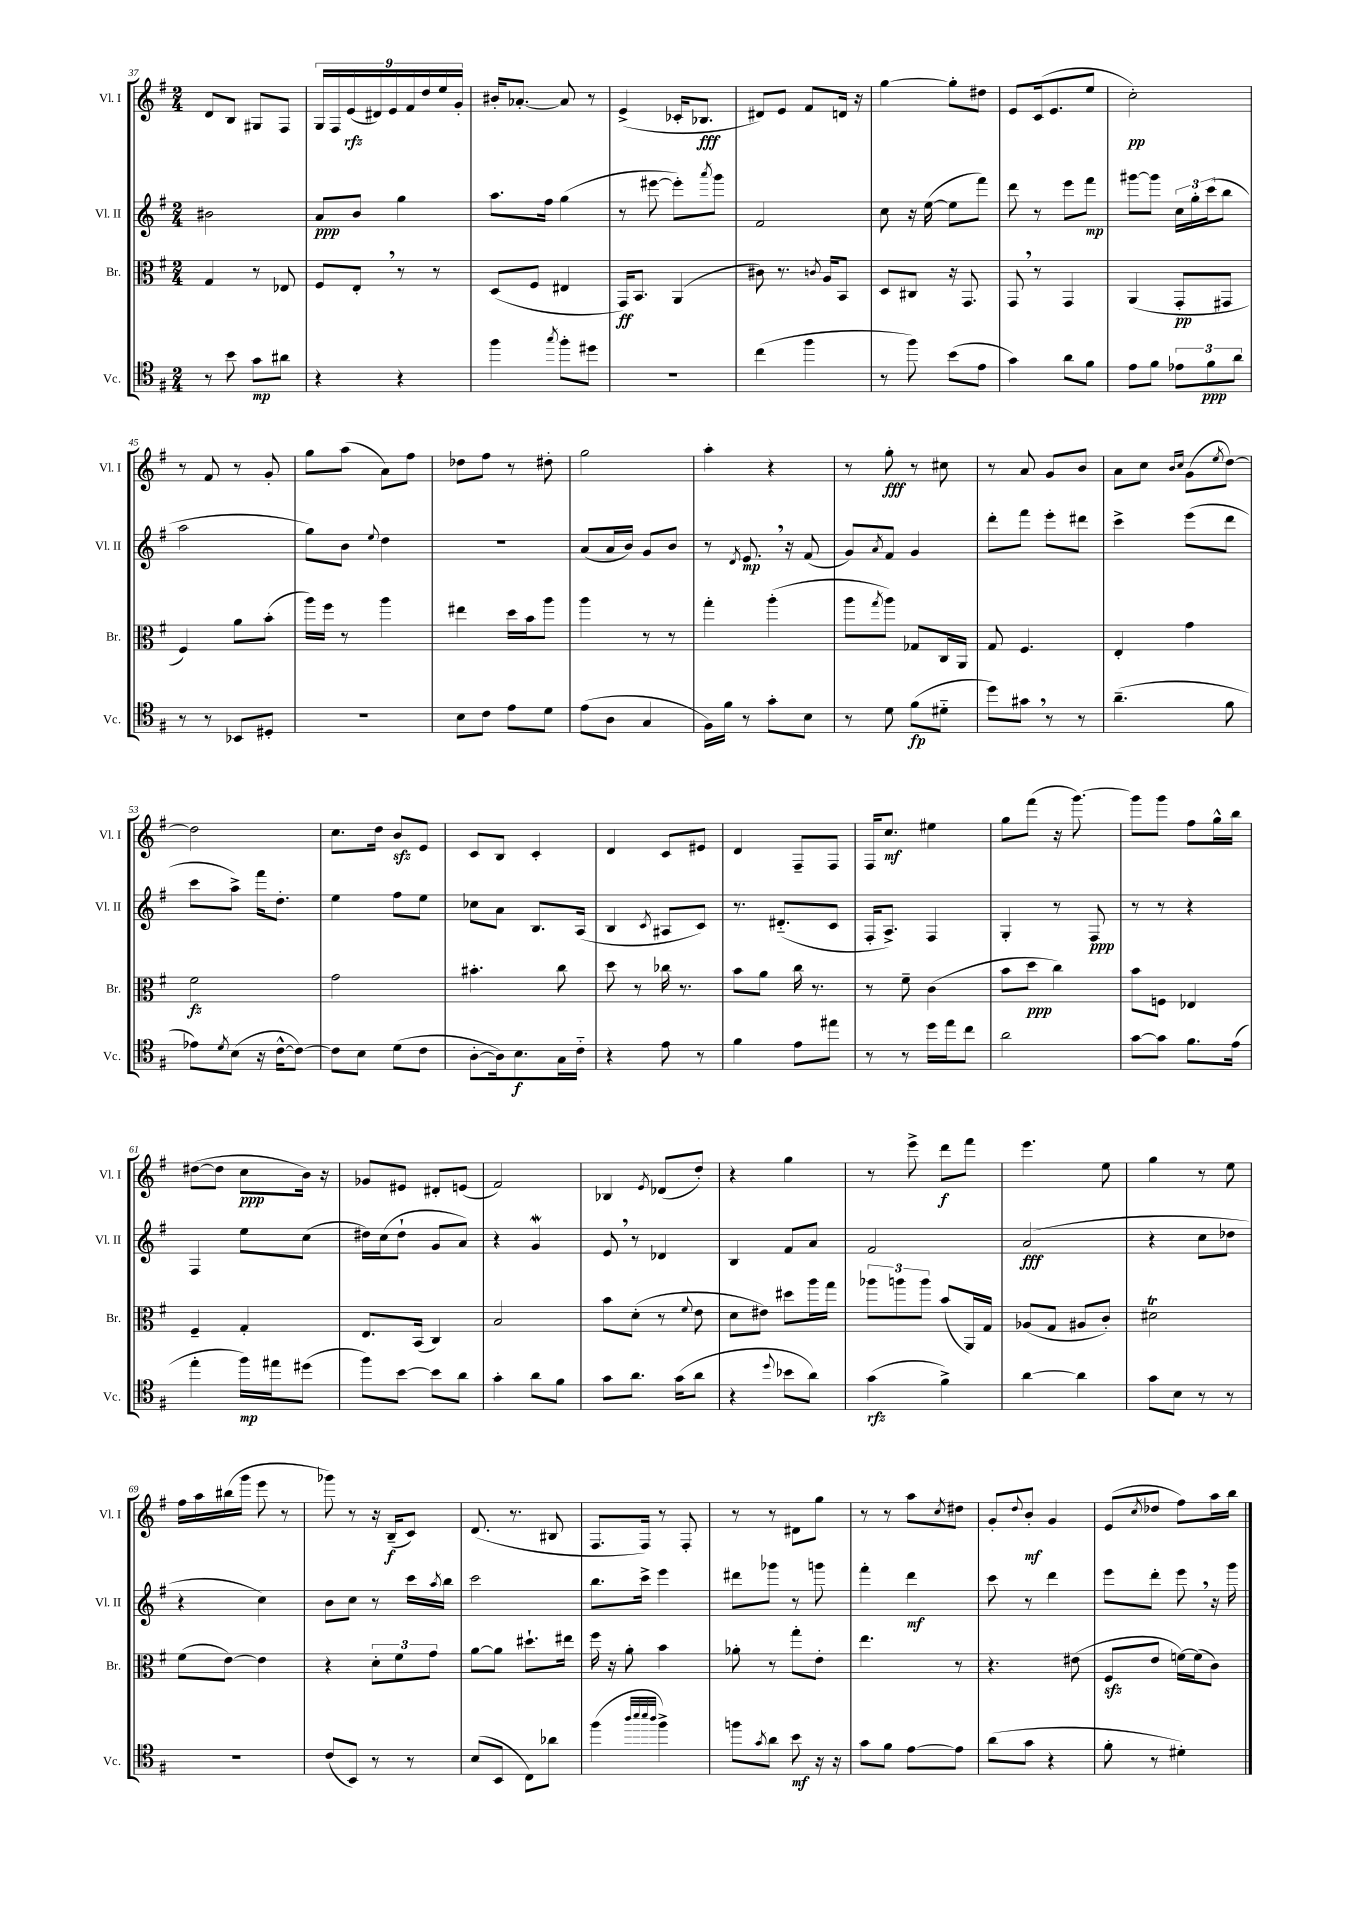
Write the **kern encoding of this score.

**kern	**dynam	**kern	**dynam	**kern	**dynam	**kern	**dynam
*part4	*part4	*part3	*part3	*part2	*part2	*part1	*part1
*staff4	*staff4	*staff3	*staff3	*staff2	*staff2	*staff1	*staff1
*I"Vc.	*	*I"Br.	*	*I"Vl. II	*	*I"Vl. I	*
*I'Vc.	*	*I'Br.	*	*I'Vl. II	*	*I'Vl. I	*
*clefC4	*	*clefC3	*	*clefG2	*	*clefG2	*
*k[f#]	*	*k[f#]	*	*k[f#]	*	*k[f#]	*
*M2/4	*	*M2/4	*	*M2/4	*	*M2/4	*
=37	=37	=37	=37	=37	=37	=37	=37
8r	.	4G/	.	2b#X\	.	8d/L	.
8b\	.	.	.	.	.	8B/J	.
8g\L	mp	8r	.	.	.	8G#X/L	.
8a#X\J	.	8E-X/	.	.	.	8F#/J	.
=38	=38	=38	=38	=38	=38	=38	=38
4r	.	8F#/L	.	8a/L	ppp	18G/LL	.
.	.	.	.	.	.	18F#/	.
.	.	.	.	.	.	(18e/	rfz
.	.	8E',/J	.	8b/J	.	.	.
.	.	.	.	.	.	18d#X/)	.
.	.	.	.	.	.	18e/	.
4r	.	8r	.	4gg\	.	.	.
.	.	.	.	.	.	18f#/	.
.	.	.	.	.	.	18dd/	.
.	.	8r	.	.	.	.	.
.	.	.	.	.	.	18ee/	.
.	.	.	.	.	.	18g'/JJ	.
=39	=39	=39	=39	=39	=39	=39	=39
4ff#\	.	(8D/L	.	8.aa\L	.	16b#X'/KL	.
.	.	.	.	.	.	[8.a-X'/J	.
.	.	8F#/J	.	.	.	.	.
.	.	.	.	16ff#\Jk	.	.	.
8qgg/	.	.	.	.	.	.	.
8ff#'\L	.	4E#X/	.	(4gg\	.	8a-/]	.
8dd#X\J	.	.	.	.	.	8r	.
=40	=40	=40	=40	=40	=40	=40	=40
2r	.	16GG/KL)	ff	8r	.	(4e^/	.
.	.	8.BB/J	.	.	.	.	.
.	.	.	.	[8eee#X\	.	.	.
.	.	(4AA/	.	8eee#'\L])	.	16c-X'/KL	.
.	.	.	.	.	.	8.B-X/J	fff
.	.	.	.	8qaaa/	.	.	.
.	.	.	.	8ggg\J	.	.	.
=41	=41	=41	=41	=41	=41	=41	=41
(4cc\	.	8c#X\)	.	2f#/	.	8d#X/L)	.
.	.	8.r	.	.	.	8e/J	.
4ff#\	.	.	.	.	.	8f#/L	.
.	.	8qcn/	.	.	.	.	.
.	.	16A/KL	.	.	.	.	.
.	.	8BB/J	.	.	.	16dn/Jk	.
.	.	.	.	.	.	16r	.
=42	=42	=42	=42	=42	=42	=42	=42
8r	.	8D/L	.	8cc\	.	[4gg\	.
8ff#\)	.	8C#X/J	.	16r	.	.	.
.	.	.	.	([16ee\	.	.	.
(8b\L	.	16r	.	8ee\L]	.	8gg'\L]	.
.	.	8.GG/	.	.	.	.	.
8e\J	.	.	.	8fff#\J)	.	8dd#X\J	.
=43	=43	=43	=43	=43	=43	=43	=43
4g\)	.	8GG,/	.	8ddd\	.	8e/L	.
.	.	8r	.	8r	.	(16c/k	.
.	.	.	.	.	.	8.e/	.
8a\L	.	4GG/	.	8eee\L	.	.	.
8f#\J	.	.	.	8fff#\J	mp	8ee/J	.
=44	=44	=44	=44	=44	=44	=44	=44
8e\L	.	(4AA/	.	[8ggg#X\L	.	2cc'\)	pp
8f#\J	.	.	.	8ggg#\J]	.	.	.
12e-X\L	.	8GG'/L	pp	24cc\LL	.	.	.
.	.	.	.	24gg'\	.	.	.
12f#\	ppp	.	.	(24ccc\J	.	.	.
.	.	8GG#X/J	.	8bb\J	.	.	.
12a\J	.	.	.	.	.	.	.
!!LO:LB:g=z
=45	=45	=45	=45	=45	=45	=45	=45
8r	.	4F#/)	.	2aa\	.	8r	.
8r	.	.	.	.	.	8f#/	.
8BB-X/L	.	8a\L	.	.	.	8r	.
8D#X'/J	.	(8b'\J	.	.	.	8g'/	.
=46	=46	=46	=46	=46	=46	=46	=46
2r	.	16aa\LL)	.	8gg\L)	.	8gg\L	.
.	.	16ff#\JJ	.	.	.	.	.
.	.	8r	.	8b\J	.	(8aa\J	.
.	.	.	.	8qqee/	.	.	.
.	.	4aa\	.	4dd\	.	8a\L)	.
.	.	.	.	.	.	8ff#\J	.
=47	=47	=47	=47	=47	=47	=47	=47
8B\L	.	4ee#X\	.	2r	.	8dd-X\L	.
8c\J	.	.	.	.	.	8ff#\J	.
8e\L	.	16dd\LL	.	.	.	8r	.
.	.	16b\J	.	.	.	.	.
8d\J	.	8aa\J	.	.	.	8dd#X'\	.
=48	=48	=48	=48	=48	=48	=48	=48
(8e\L	.	4aa\	.	(8a/L	.	2gg\	.
8A\J	.	.	.	16a/L	.	.	.
.	.	.	.	16b/JJ)	.	.	.
4G/	.	8r	.	8g/L	.	.	.
.	.	8r	.	8b/J	.	.	.
=49	=49	=49	=49	=49	=49	=49	=49
16F#\LL)	.	4gg'\	.	8r	.	4aa'\	.
16f#\JJ	.	.	.	.	.	.	.
.	.	.	.	8qd/	.	.	.
8r	.	.	.	8.e,/	mp	.	.
8g'\L	.	(4aa'\	.	.	.	4r	.
.	.	.	.	16r	.	.	.
8B\J	.	.	.	(8f#/	.	.	.
=50	=50	=50	=50	=50	=50	=50	=50
8r	.	8aa\L	.	8g/L)	.	8r	.
.	.	8qgg/	.	8qa/	.	.	.
8d\	.	8aa\J)	.	8f#/J	.	8gg'\	fff
(8f#\L	fp	8G-X/L	.	4g/	.	8r	.
8d#X\J	.	16C/L	.	.	.	8cc#X\	.
.	.	16AA/JJ	.	.	.	.	.
=51	=51	=51	=51	=51	=51	=51	=51
8dd\L)	.	8G/	.	8ddd'\L	.	8r	.
8g#X,\J	.	4.F#/	.	8fff#\J	.	8a/	.
8r	.	.	.	8eee'\L	.	8g/L	.
8r	.	.	.	8ddd#X\J	.	8b/J	.
=52	=52	=52	=52	=52	=52	=52	=52
(4.a~\	.	4E'/	.	4ccc^\	.	8a\L	.
.	.	.	.	.	.	8cc\J	.
.	.	.	.	.	.	16qqb/LL	.
.	.	.	.	.	.	16qqcc/JJ	.
.	.	4g\	.	(8eee\L	.	(8g\L	.
.	.	.	.	.	.	8qee/	.
8f#\	.	.	.	8ddd\J	.	[8dd\J)	.
!!LO:LB:g=z
=53	=53	=53	=53	=53	=53	=53	=53
8e-X\L)	.	2f#\	fz	8ccc\L	.	2dd\]	.
8qd/	.	.	.	.	.	.	.
(8B\J	.	.	.	8aa^\J)	.	.	.
16r	.	.	.	16fff#\KL	.	.	.
[16c^^\KL	.	.	.	8.dd'\J	.	.	.
8c\J_)	.	.	.	.	.	.	.
=54	=54	=54	=54	=54	=54	=54	=54
8c\L]	.	2g\	.	4ee\	.	8.cc\L	.
8B\J	.	.	.	.	.	.	.
.	.	.	.	.	.	16dd\Jk	.
(8d\L	.	.	.	8ff#\L	.	8bzz/L	.
8c\J	.	.	.	8ee\J	.	8e/J	.
=55	=55	=55	=55	=55	=55	=55	=55
[8A'\L	.	4.b#X'\	.	8cc-X\L	.	8c/L	.
16A\k])	.	.	.	8a\J	.	8B/J	.
8.B\	f	.	.	.	.	.	.
.	.	.	.	8.B/L	.	4c'/	.
16G\L	.	8cc\	.	.	.	.	.
16c\JJ	.	.	.	(16A/Jk	.	.	.
=56	=56	=56	=56	=56	=56	=56	=56
4r	.	8dd\	.	4B/	.	4d/	.
.	.	8r	.	.	.	.	.
.	.	.	.	8qc/	.	.	.
8e\	.	16cc-X\	.	8A#X/L	.	8c/L	.
.	.	8.r	.	.	.	.	.
8r	.	.	.	8c/J)	.	8e#X/J	.
=57	=57	=57	=57	=57	=57	=57	=57
4f#\	.	8b\L	.	8.r	.	4d/	.
.	.	8a\J	.	.	.	.	.
.	.	.	.	(8.d#X/L	.	.	.
8e\L	.	16cc\	.	.	.	8F#~/L	.
.	.	8.r	.	.	.	.	.
8ee#X\J	.	.	.	8c/J	.	8F#/J	.
=58	=58	=58	=58	=58	=58	=58	=58
8r	.	8r	.	16F#'/KL	.	16F#/KL	.
.	.	.	.	8.A^/J)	.	8.cc/J	mf
8r	.	8f#~\	.	.	.	.	.
16dd\LL	.	(4c\	.	4F#/	.	4ee#X\	.
16ee\J	.	.	.	.	.	.	.
8cc\J	.	.	.	.	.	.	.
=59	=59	=59	=59	=59	=59	=59	=59
2a\	.	8b\L	.	4G'/	.	8gg\L	.
.	.	8dd\J	ppp	.	.	(8fff#\J	.
.	.	4cc\)	.	8r	.	16r	.
.	.	.	.	.	.	[8.ggg\)	.
.	.	.	.	8F#/	ppp	.	.
=60	=60	=60	=60	=60	=60	=60	=60
[8g\L	.	8b\L	.	8r	.	8ggg\L]	.
8g\J]	.	8Fn\J	.	8r	.	8ggg\J	.
8.f#\L	.	4E-X/	.	4r	.	8ff#\L	.
.	.	.	.	.	.	16gg^^\L	.
(16e\Jk	.	.	.	.	.	16bb\JJ	.
!!LO:LB:g=z
=61	=61	=61	=61	=61	=61	=61	=61
4ee'\	.	4F#~/	.	4F#/	.	([8dd#X\L	.
.	.	.	.	.	.	8dd#\J]	.
16ff#\LL)	mp	4G'/	.	8ee\L	.	8cc\L	ppp
16ee#X\J	.	.	.	.	.	.	.
(8dd#X\J	.	.	.	(8cc\J	.	16b\Jk)	.
.	.	.	.	.	.	16r	.
=62	=62	=62	=62	=62	=62	=62	=62
8ff#\L)	.	8.E/L	.	16dd#X\LL)	.	8g-X/L	.
.	.	.	.	(16cc\J	.	.	.
[8b\J	.	.	.	8dd#`\J	.	8e#X/J	.
.	.	(16BB/Jk	.	.	.	.	.
8b\L]	.	4C/)	.	8g/L	.	8d#X'/L	.
8a\J	.	.	.	8a/J)	.	(8en/J	.
=63	=63	=63	=63	=63	=63	=63	=63
4g'\	.	2B/	.	4r	.	2f#/)	.
8a\L	.	.	.	4gw/	.	.	.
8f#\J	.	.	.	.	.	.	.
=64	=64	=64	=64	=64	=64	=64	=64
8g\L	.	8b\L	.	8e,/	.	4B-X/	.
8.a\J	.	(8d'\J	.	8r	.	.	.
.	.	.	.	.	.	8qe/	.
.	.	8r	.	4d-X/	.	(8d-X/L	.
(16g\KL	.	.	.	.	.	.	.
.	.	8qqf#/	.	.	.	.	.
8a\J	.	8e\	.	.	.	8dd'/J)	.
=65	=65	=65	=65	=65	=65	=65	=65
4r	.	8d\L	.	4B/	.	4r	.
.	.	8e#X\J)	.	.	.	.	.
8qqdd/	.	.	.	.	.	.	.
8b-X\L	.	8dd#X\L	.	8f#/L	.	4gg\	.
8a\J)	.	16aa\L	.	8a/J	.	.	.
.	.	16gg\JJ	.	.	.	.	.
=66	=66	=66	=66	=66	=66	=66	=66
(4g\	rfz	12aa-X\L	.	2f#/	.	8r	.
.	.	12aan\	.	.	.	.	.
.	.	.	.	.	.	8eee^\	.
.	.	12aa\J	.	.	.	.	.
4f#^\)	.	(8b/L	.	.	.	8ddd\L	f
.	.	16AA/L)	.	.	.	8fff#\J	.
.	.	16G/JJ	.	.	.	.	.
=67	=67	=67	=67	=67	=67	=67	=67
[4a\	.	(8A-X/L	.	(2a/	fff	4.eee\	.
.	.	8G/J	.	.	.	.	.
4a\]	.	8A#X/L	.	.	.	.	.
.	.	8c'/J)	.	.	.	8ee\	.
=68	=68	=68	=68	=68	=68	=68	=68
8g\L	.	2d#Xt\	.	4r	.	4gg\	.
8B\J	.	.	.	.	.	.	.
8r	.	.	.	8cc\L	.	8r	.
8r	.	.	.	8dd-X\J	.	8ee\	.
!!LO:LB:g=z
=69	=69	=69	=69	=69	=69	=69	=69
2r	.	(8f#\L	.	4r	.	16ff#\LL	.
.	.	.	.	.	.	16aa\	.
.	.	[8e\J)	.	.	.	(16bb#X\	.
.	.	.	.	.	.	16ggg\JJ	.
.	.	4e\]	.	4cc\)	.	8eee\	.
.	.	.	.	.	.	8r	.
=70	=70	=70	=70	=70	=70	=70	=70
(8c/L	.	4r	.	8b\L	.	8ggg-X\)	.
8BB/J)	.	.	.	8cc\J	.	8r	.
8r	.	12d'\L	.	8r	.	16r	.
.	.	.	.	.	.	(16B~/KL	f
.	.	12f#\	.	.	.	.	.
8r	.	.	.	16ccc\LL	.	8c/J)	.
.	.	12g\J	.	.	.	.	.
.	.	.	.	8qaa/	.	.	.
.	.	.	.	16bb\JJ	.	.	.
=71	=71	=71	=71	=71	=71	=71	=71
(8B/L	.	[8a\L	.	2ccc\	.	(8.d/	.
8BB/J	.	8a\J]	.	.	.	.	.
.	.	.	.	.	.	8.r	.
8C\L)	.	8.dd#X`\L	.	.	.	.	.
8a-X\J	.	.	.	.	.	8B#X/	.
.	.	16ee#X\Jk	.	.	.	.	.
=72	=72	=72	=72	=72	=72	=72	=72
(4ff#\	.	16ff#\	.	8.bb\L	.	8.F#/L	.
.	.	16r	.	.	.	.	.
.	.	8a'\	.	.	.	.	.
.	.	.	.	16ccc^\Jk	.	16F#/Jk)	.
32qqaa/LLL	.	.	.	.	.	.	.
32qqbb/	.	.	.	.	.	.	.
32qqbb/	.	.	.	.	.	.	.
32qqaa/JJJ	.	.	.	.	.	.	.
4ff#^\)	.	4b\	.	4eee\	.	8r	.
.	.	.	.	.	.	8F#'/	.
=73	=73	=73	=73	=73	=73	=73	=73
8ffn\L	.	8a-X'\	.	8ddd#X\L	.	8r	.
8qg/	.	.	.	.	.	.	.
8a\J	.	8r	.	8ggg-X\J	.	8r	.
8b\	mf	8gg'\L	.	8r	.	8d#X\L	.
16r	.	8e'\J	.	8gggn\	.	8gg\J	.
16r	.	.	.	.	.	.	.
=74	=74	=74	=74	=74	=74	=74	=74
8g\L	.	4.ee\	.	4fff#'\	.	8r	.
8f#\J	.	.	.	.	.	8r	.
[8e\L	.	.	.	4ddd\	mf	8aa\L	.
.	.	.	.	.	.	8qcc/	.
8e\J]	.	8r	.	.	.	8dd#X\J	.
=75	=75	=75	=75	=75	=75	=75	=75
(8a\L	.	4.r	.	8ccc\	.	8g'/L	.
.	.	.	.	.	.	8qqdd/	.
8g\J	.	.	.	8r	.	8b'/J	mf
4r	.	.	.	4ddd\	.	4g/	.
.	.	(8e#X\	.	.	.	.	.
=76	=76	=76	=76	=76	=76	=76	=76
8f#'\	.	8F#zz/L	.	8eee\L	.	(8e/L	.
.	.	.	.	.	.	8qcc/	.
8r	.	8e/J	.	8ddd'\J	.	8dd-X/J	.
4d#X'\)	.	[16fn\LL)	.	8eee,\	.	8ff#\L)	.
.	.	(16f\J]	.	.	.	.	.
.	.	8c\J)	.	16r	.	16aa\L	.
.	.	.	.	16ggg\	.	16bb\JJ	.
==	==	==	==	==	==	==	==
*-	*-	*-	*-	*-	*-	*-	*-
